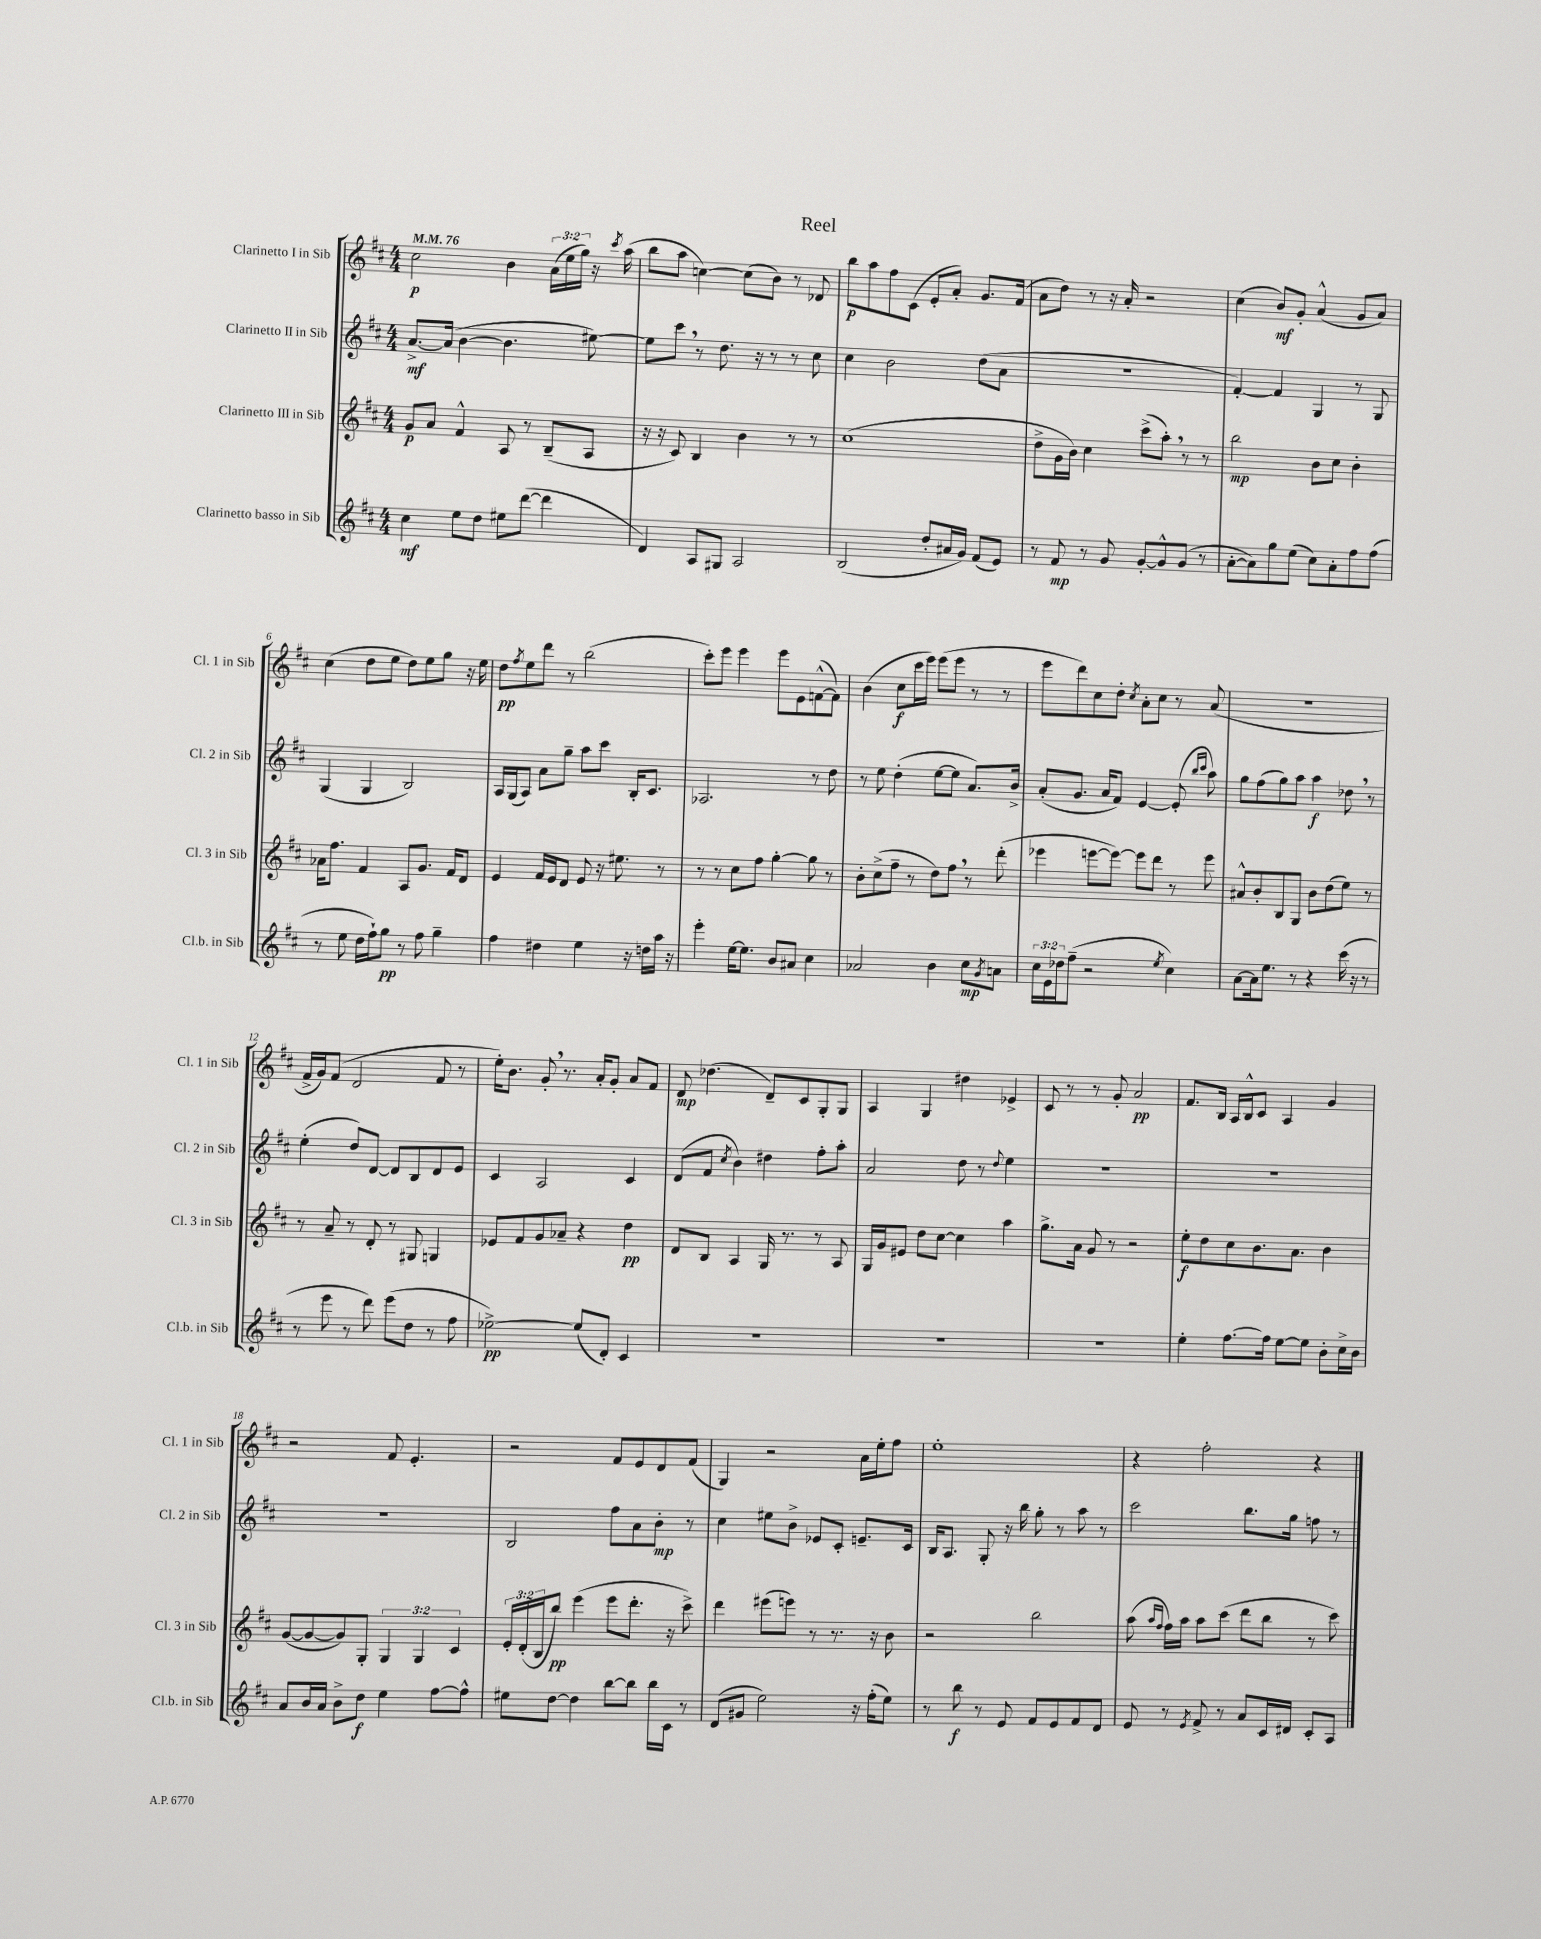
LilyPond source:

\header { title = "Reel" }
<<
\new StaffGroup <<
\new Staff = "s0" \with { instrumentName = "Clarinetto I in Sib" shortInstrumentName = "Cl. 1 in Sib" } {
    \clef treble \key d \major \numericTimeSignature \time 4/4 \override Staff.TupletNumber.text = #tuplet-number::calc-fraction-text \tempo 4 = 76
    cis''2\p b'4 \tuplet 3/2 { a'16( e''16 g''16) } r16 \acciaccatura { cis'''8 } a''16( |
    b''8 a''8 c''4~) c''8( b'8) r8 des'8 |
    b''8\p a''8 fis''8 cis'8( e'8-. a'8-.) g'8. fis'16( |
    a'8 d''8) r8 r16 a'16-. r2 |
    cis''4( b'8\mf) g'8-. a'4-^( g'8 a'8) |
    cis''4( d''8 e''8 d''8) e''8 g''8 r16 e''16 |
    d''8\pp \acciaccatura { fis''8 } e''8 d'''8 r8 b''2( |
    cis'''8-.) e'''8 e'''4 e'''8 e'8 f'8~-^( f'8) |
    b'4( cis''8\f cis'''16 e'''16) e'''8( e'''8 r8 r8 |
    e'''8 d'''8) cis''8 d''8-. \acciaccatura { cis''8 } a'8-. cis''8 r8 a'8( |
    R1 |
    fis'16-> g'16) fis'8( d'2 fis'8 r8 |
    e''16-.) b'8. g'8-. \breathe r8. a'16-. g'8-. a'8 fis'8 |
    d'8\mp des''4.( d'8--) cis'8 g8-. g8 |
    a4 g4 dis''4 ees'4-> |
    cis'8 r8 r8 g'8-. a'2\pp |
    fis'8. b16 a16 b16-^ cis'8 a4 g'4 |
    r2 fis'8 e'4.-. |
    r2 fis'8 e'8 d'8 fis'8( |
    g4) r2 a'16 e''16-. fis''8 |
    e''1-. |
    r4 fis''2-. r4 \bar "|." |
}
\new Staff = "s1" \with { instrumentName = "Clarinetto II in Sib" shortInstrumentName = "Cl. 2 in Sib" } {
    \clef treble \key d \major \numericTimeSignature \time 4/4
    a'8.~->\mf a'16( b'4~ b'4. eis''8~) |
    eis''8 cis'''8 \breathe r8 d''8. r16 r8 r8 cis''8 |
    cis''4 b'2 d''8( a'8 |
    r1 |
    fis'4~-.) fis'4 g4 r8 g8 |
    g4( g4 b2) |
    a16 g16( a8) a'8 g''8-- a''8 cis'''8 b16-. cis'8. |
    aes2. r8 d''8 |
    r8 e''8 d''4-.( e''8~ e''8 a'8.) b'16-> |
    a'8-.( g'8. a'16 fis'8) e'4~ e'8-.( \grace { b''16 cis'''16 } a''8) |
    g''8 fis''8( g''8) a''8 a''4\f des''8 \breathe r8 |
    e''4-.( d''8) d'8~ d'8 b8 d'8 e'8 |
    cis'4 a2 cis'4 |
    d'8( fis'8 \acciaccatura { cis''8 } b'4) dis''4 fis''8-. a''8-. |
    a'2 d''8 r8 \appoggiatura { d''8 } e''4 |
    R1 |
    R1 |
    R1 |
    b2 fis''8 a'8 b'8-.\mp r8 |
    cis''4 eis''8 b'8-> ees'8 cis'8-. e'8.-- cis'16 |
    b16 a8. g8-. r16 b''16 g''8-. r8 a''8 r8 |
    cis'''2 b''8. g''16 f''8 r8 \bar "|." |
}
\new Staff = "s2" \with { instrumentName = "Clarinetto III in Sib" shortInstrumentName = "Cl. 3 in Sib" } {
    \clef treble \key d \major \numericTimeSignature \time 4/4 \override Staff.TupletNumber.text = #tuplet-number::calc-fraction-text
    g'8\p a'8 fis'4-^ a8 r8 b8--( a8 |
    r16 r16 cis'8) b4 b'4 r8 r8 |
    cis''1( |
    d''8-> g'16 b'16) cis''4 cis'''8->( a''8-.) \breathe r8 r8 |
    b''2\mp b'8 cis''8 b'4-. |
    aes'16 fis''8. fis'4 a8 g'8. fis'16 d'8 |
    e'4 fis'16 e'16 d'8 e'8 r16 eis''8. r8 |
    r8 r8 cis''8 fis''8 g''4~-. g''8 r8 |
    b'8-. cis''8->( fis''8-- r8 d''8) fis''8 \breathe r8 d'''8-.( |
    ees'''4 e'''8~ e'''8~) e'''8 d'''8 r8 e'''8 |
    ais'8-^ b'8-. b8 g8 b'8 d''8( e''8) r8 |
    r8 a'8-- r8 d'8-. r8 gis8 g4 |
    ees'8 fis'8 g'8 aes'8-- r4 d''4\pp |
    d'8 b8 a4 g16 r8. r8 a8 |
    g16 g'16 eis'8 d''8 cis''8~ cis''4 a''4 |
    g''8.-> a'16 g'8 r8 r2 |
    e''8-.\f d''8 cis''8 b'8. a'8. b'4 |
    g'8~( g'8~ g'8) g8-. \tuplet 3/2 { g4 g4 cis'4 } |
    \tuplet 3/2 { e'16-. d'16-.( b16 } b''8\pp) e'''4( e'''8 d'''8.-. r16 cis'''8->) |
    d'''4 eis'''8( e'''8) r8 r8. r16 b'8 |
    r2 b''2 |
    a''8( \grace { a''16 fis''16 } fis''16) a''16 a''8 cis'''8( d'''8 b''8 r8 cis'''8) \bar "|." |
}
\new Staff = "s3" \with { instrumentName = "Clarinetto basso in Sib" shortInstrumentName = "Cl.b. in Sib" } {
    \clef treble \key d \major \numericTimeSignature \time 4/4 \override Staff.TupletNumber.text = #tuplet-number::calc-fraction-text
    cis''4\mf e''8 d''8 eis''8 d'''8~( d'''4 |
    d'4) a8 gis8 a2 |
    b2( d''8-. ais'16 g'16) fis'8( e'8) |
    r8 fis'8\mp r8 g'8 g'8~-. g'8-^ g'8( r8 |
    a'8~-. a'8) g''8 e''8( cis''8) a'8-. fis''8 fis''8( |
    r8 e''8 d''16 fis''16-!) g''8\pp r8 fis''8 g''4-- |
    fis''4 dis''4 e''4 r16 d''16 a''16 r16 |
    e'''4-. e''16~ e''8. b'8 ais'8 cis''4 |
    aes'2 b'4 cis''8\mp \acciaccatura { g'8 } a'8 |
    \tuplet 3/2 { cis''16 e'16 des''16 } fis''8--( r2 \acciaccatura { e''8 } cis''4) |
    a'8~ a'16 e''8. r8 r4 cis'''16( r16 r8 |
    r8 e'''8 r8 d'''8) e'''8( d''8 r8 fis''8 |
    ees''2~->\pp) ees''8( d'8-.) cis'4 |
    R1 |
    R1 |
    R1 |
    e''4-. fis''8.~ fis''16 e''8~ e''8 b'8-. cis''16-> b'16 |
    a'8 b'16 a'16 b'8-> d''8\f e''4 fis''8~ fis''8-^ |
    eis''8 d''8~ d''4 b''8~ b''8 b''16 cis'16 r8 |
    d'8( gis'8 e''2) r16 fis''16-.( e''8) |
    r8 b''8\f r8 e'8 fis'8 e'8 fis'8 d'8 |
    e'8 r8 \acciaccatura { e'8 } fis'8-> r8 a'8 cis'16 dis'16 cis'8-. a8 \bar "|." |
}
>>
>>
